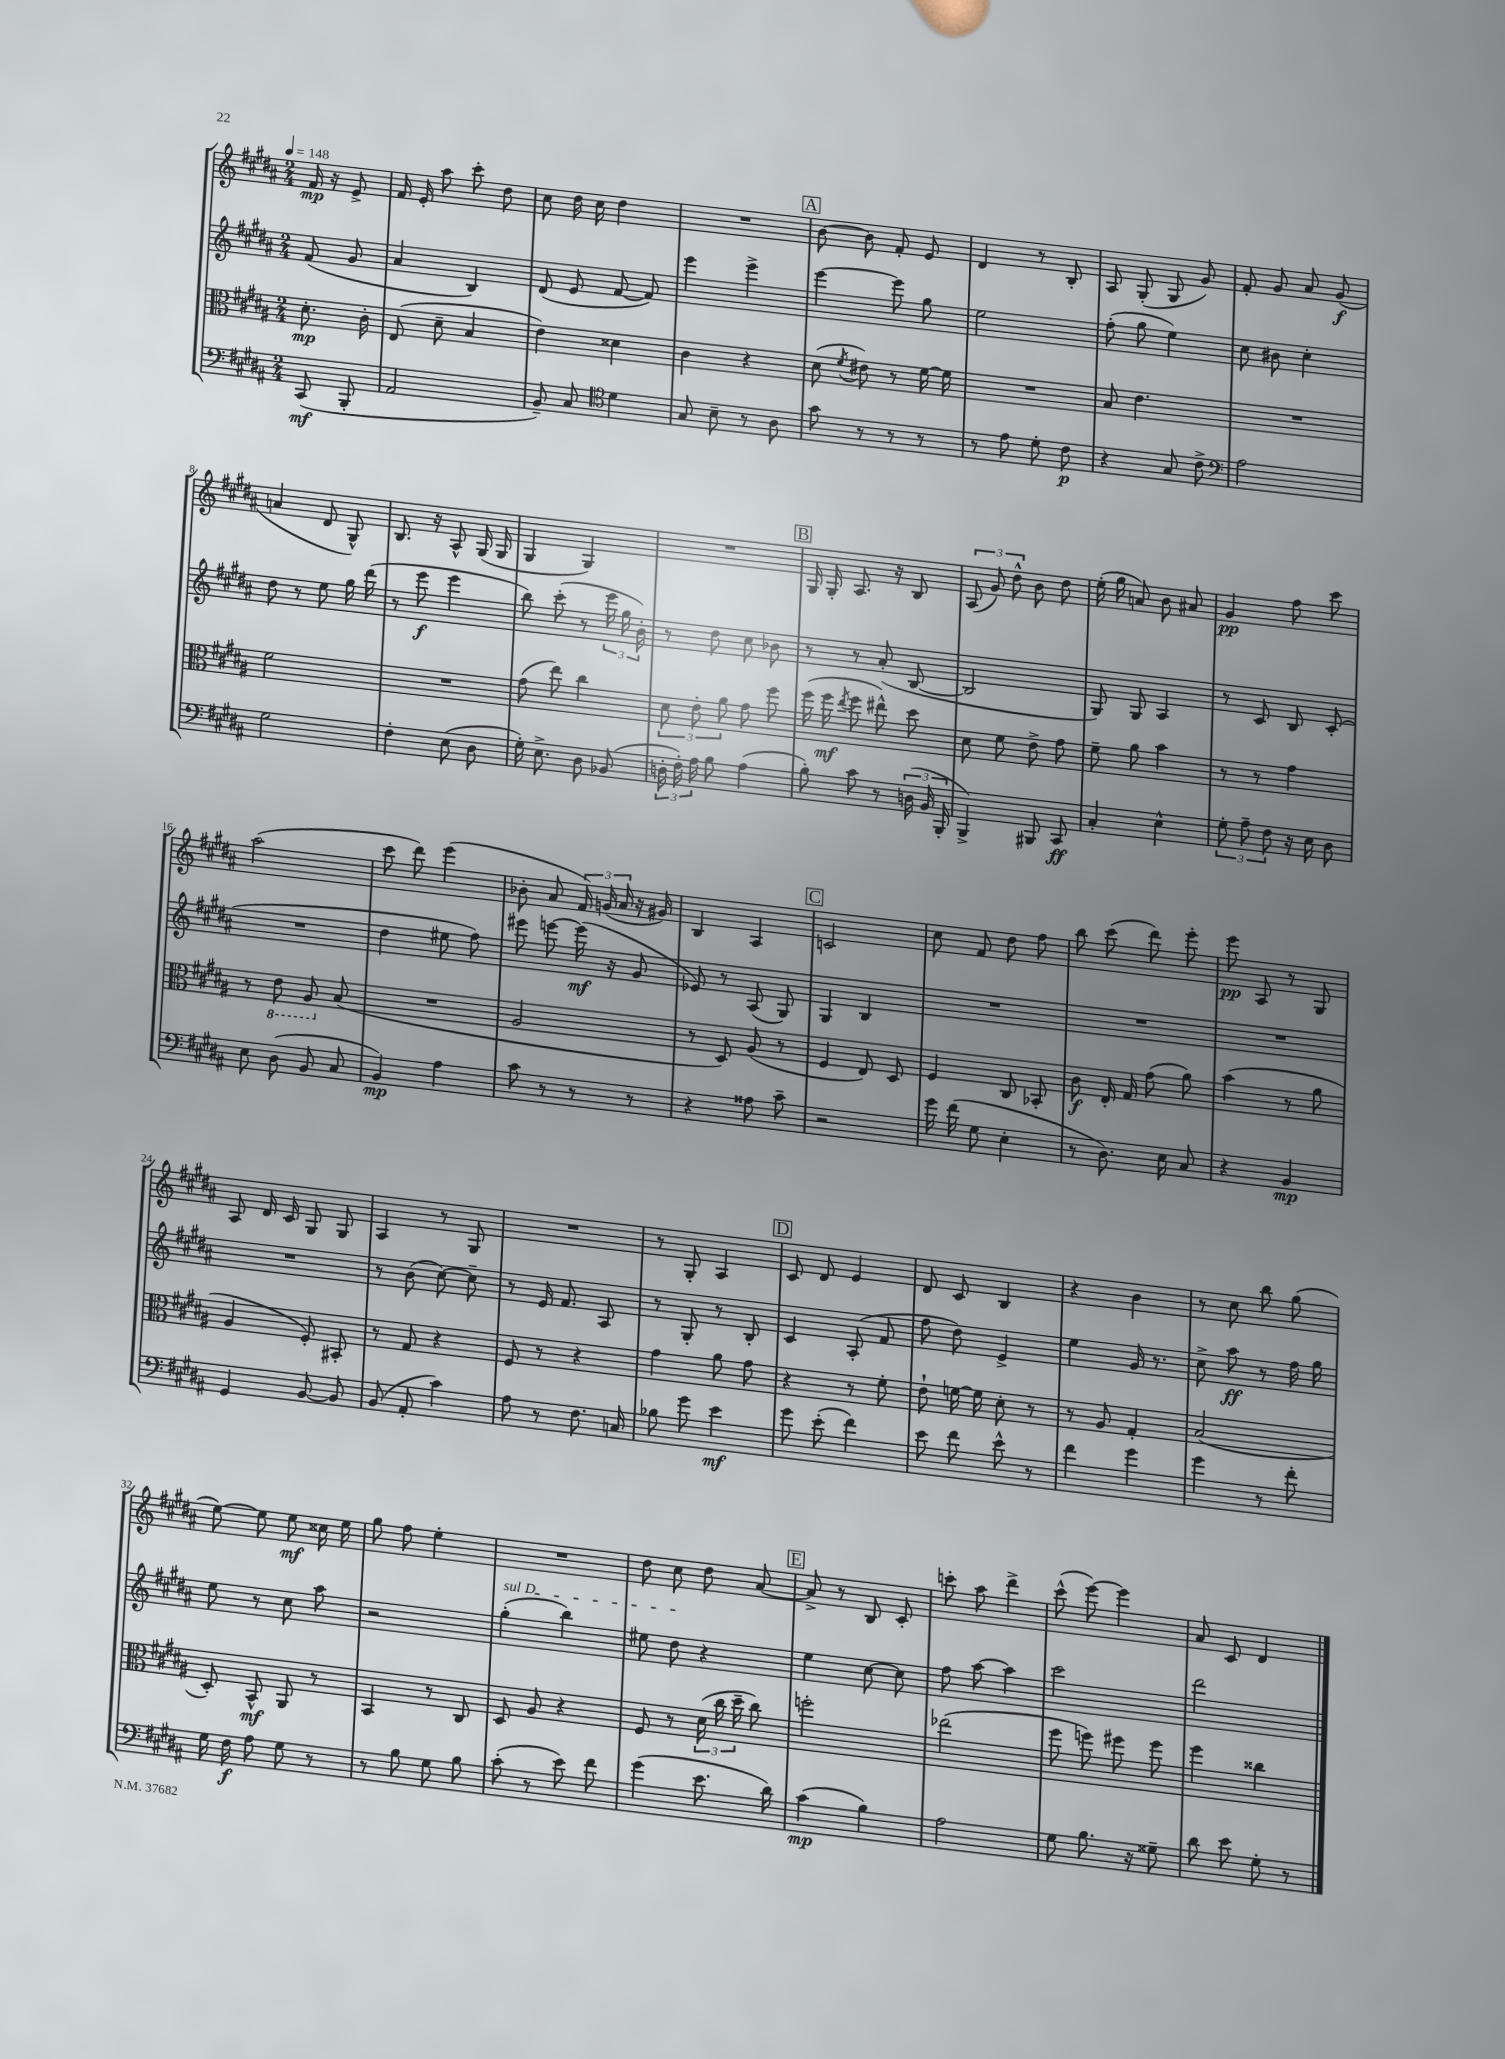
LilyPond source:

<<
\new StaffGroup <<
\new Staff = "s0" {
    \clef treble \key b \major \numericTimeSignature \time 2/4 \partial 4 \tempo 4 = 148
    \autoBeamOff fis'16\mp r16 e'8-> |
    fis'16 e'16-. ais''8 cis'''8-. dis''8 |
    cis''8 dis''16 cis''16 dis''4 |
    R2 |
    \mark \markup { \box "A" } b'8~ b'8 fis'8-. e'8 |
    dis'4 r8 b8-. |
    ais8 gis8-.( gis8 gis'8) |
    fis'8-. gis'8 ais'8 gis'8\f( |
    a'4 dis'8 gis8-^) |
    b8. r16 ais8-^ gis16( gis16 |
    gis4 gis4) |
    R2 |
    \mark \markup { \box "B" } gis16 gis16-. ais8. r16 b8 |
    \tuplet 3/2 { ais8( gis'8) dis''8-^ } b'8 dis''8 |
    e''16-.( gis''16 a'8) b'8 ais'8 |
    gis'4\pp fis''8 cis'''8 |
    ais''2( |
    cis'''8 dis'''8) e'''4( |
    bes'8-. ais'8 \tuplet 3/2 { fis'16) g'16( ais'16 } r16 gis'16) |
    b4 ais4 |
    \mark \markup { \box "C" } c'2 |
    cis''8 fis'8 dis''8 fis''8 |
    b''8 cis'''8( dis'''8) e'''8-. |
    e'''8\pp ais8 r8 gis8 |
    ais8 dis'16 cis'16 gis8 gis8 |
    ais4 r8 gis8 |
    R2 |
    r8 gis8-. ais4 |
    \mark \markup { \box "D" } cis'8 dis'8 e'4 |
    dis'8 cis'8 b4 |
    r4 b'4 |
    r8 cis''8 b''8 gis''8( |
    e''8~) e''8 e''8\mf cisis''16 e''16 |
    gis''8 fis''8 e''4-. |
    R2 |
    dis''8 cis''8 dis''8 ais'8~ |
    \mark \markup { \box "E" } ais'8-> r8 b8 cis'8-. |
    c'''8-. ais''8 dis'''4-> |
    cis'''8-^( e'''8~) e'''4 |
    ais'8 cis'8 dis'4 \bar "|." |
}
\new Staff = "s1" {
    \clef treble \key b \major \numericTimeSignature \time 2/4 \partial 4
    \autoBeamOff fis'8( gis'8 |
    ais'4 b4) |
    dis'8( e'8 fis'8~ fis'8) |
    e'''4 e'''4-> |
    \mark \markup { \box "A" } e'''4~ e'''8 gis''8 |
    e''2 |
    fis''8-.( gis''8 e''4) |
    cis''8 bis'8 cis''4-. |
    dis''8 r8 e''8 gis''16 dis'''16( |
    r8 e'''8\f e'''4 |
    b''8) cis'''8-.( r8 \tuplet 3/2 { e'''16 gis''16 b'16-.) } |
    r8 dis''8 cis''8 bes'8 |
    \mark \markup { \box "B" } r8 r8 ais'8-.( b8~ |
    b2 |
    gis8) gis8 ais4 |
    r8 cis'8 b8 cis'8-.( |
    R2 |
    dis''4 eis''8 fis''8) |
    eis'''8 e'''8~ e'''16\mf( r16 gis'8 |
    ees'8) r8 ais8( gis8) |
    \mark \markup { \box "C" } gis4 b4 |
    R2 |
    R2 |
    R2 |
    R2 |
    r8 b'8( cis''8~) cis''8-- |
    r8 e'16 fis'8. ais8 |
    r8 gis8-. r8 b8-. |
    \mark \markup { \box "D" } cis'4 ais8-.( fis'8 |
    fis''8 dis''8) e'4-> |
    e''4 gis'16 r8. |
    cis''8-> ais''8\ff r8 fis''16 gis''16 |
    e''8 r8 cis''8 ais''8 |
    r2 |
    \once \override TextSpanner.bound-details.left.text = \markup { \italic "sul D" } gis''4-.\startTextSpan( b''4) |
    eis''8 dis''8\stopTextSpan r4 |
    \mark \markup { \box "E" } e''4 cis''8~ cis''8 |
    fis''8 ais''8~ ais''4 |
    cis'''2 |
    dis'''2 \bar "|." |
}
\new Staff = "s2" {
    \clef alto \key b \major \numericTimeSignature \time 2/4 \partial 4
    \autoBeamOff dis'8.-.\mp cis'16-. |
    e8( dis'8-- b4 |
    e'4) disis'4 |
    cis'4 r4 |
    \mark \markup { \box "A" } dis'8( \acciaccatura { fis'8 } eis'8) r8 fis'16~ fis'16 |
    R2 |
    b8 e'4. |
    R2 |
    fis'2 |
    R2 |
    gis'8( e''8) cis''4 |
    \tuplet 3/2 { dis'8 e'8-. ais'8 } gis'8 fis''8 |
    \mark \markup { \box "B" } fis''16( fis''16\mf \acciaccatura { e''8 } fis''8 eis''8-^) dis''8 |
    dis'8 fis'8 e'8-> gis'8 |
    fis'8-- ais'8 b'4 |
    r8 r8 gis'4 |
    r8 \ottava #-1 e8 ais,8 \ottava #0 b8( |
    R2 |
    ais2 |
    r8 dis8) ais8( r8 |
    \mark \markup { \box "C" } fis4 e8) dis8 |
    fis4 cis8 bes,8-. |
    cis'8\f e16-. gis16 gis'8( ais'8) |
    b'4( r8 ais'8 |
    ais4 fis8-.) bis,8-. |
    r8 gis8 r4 |
    fis8 r8 r4 |
    gis'4 ais'8 gis'8 |
    \mark \markup { \box "D" } r4 r8 fis'8-. |
    e'8-! f'16~ f'16 dis'8-. r8 |
    r8 ais8 gis4-. |
    b2( |
    dis8-.) b,8-^\mf ais,8 r8 |
    b,4 r8 cis8 |
    dis8 ais8 r4 |
    fis8 r8 \tuplet 3/2 { dis'16( cis''16 dis''16-- } cis''8) |
    \mark \markup { \box "E" } f''2-. |
    ees''2( |
    fis''8 f''8) fis''8 fis''8 |
    fis''4 cisis''4 \bar "|." |
}
\new Staff = "s3" {
    \clef bass \key b \major \numericTimeSignature \time 2/4 \partial 4
    \autoBeamOff cis,8\mf( b,,8-. |
    ais,2 |
    b,8--) cis8 \clef tenor dis'4 |
    gis8 b8-- r8 ais8 |
    \mark \markup { \box "A" } gis'8 r8 r8 r8 |
    r8 e'8 dis'8-. cis'8\p |
    r4 gis8 cis'8-> |
    \clef bass ais2 |
    gis2 |
    fis4-. e8( dis8 |
    gis16-.) e8.-> dis8 bes,8( |
    \tuplet 3/2 { d16-. fis16-.) ais16 } b8 ais4( |
    \mark \markup { \box "B" } b8-.) cis'8 r8 \tuplet 3/2 { d16( b,16 b,,16-. } |
    b,,4->) bis,,8 cis,8\ff |
    cis4-. e4-^ |
    \tuplet 3/2 { gis8-. ais8-- fis8 } r16 e16 dis8 |
    e8 dis8( b,8 cis8 |
    b,4\mp) ais4 |
    cis'8 r8 r8 r8 |
    r4 aisis8 cis'8-- |
    \mark \markup { \box "C" } r2 |
    gis'16 fis'16( gis8 e4-. |
    r8 dis8.) e16 cis8 |
    r4 b,4\mp |
    gis,4 b,8~ b,8 |
    b,8( ais,8-. cis'4) |
    ais8 r8 fis8. c16 |
    bes8 gis'8 e'4\mf |
    \mark \markup { \box "D" } gis'8 e'8-.( fis'4) |
    e'8 fis'8 e'8-^ r8 |
    fis'4 gis'4 |
    gis'4 r8 fis'8-. |
    gis16 fis16\f ais8 gis8 r8 |
    r8 b8 gis8 b8 |
    cis'8-.( r8 e'8) fis'8 |
    gis'4( e'8. dis'16) |
    \mark \markup { \box "E" } cis'4\mp( b4) |
    ais2 |
    gis8 b8. r16 gisis8-- |
    dis'8 e'8 gis8-. r8 \bar "|." |
}
>>
>>
